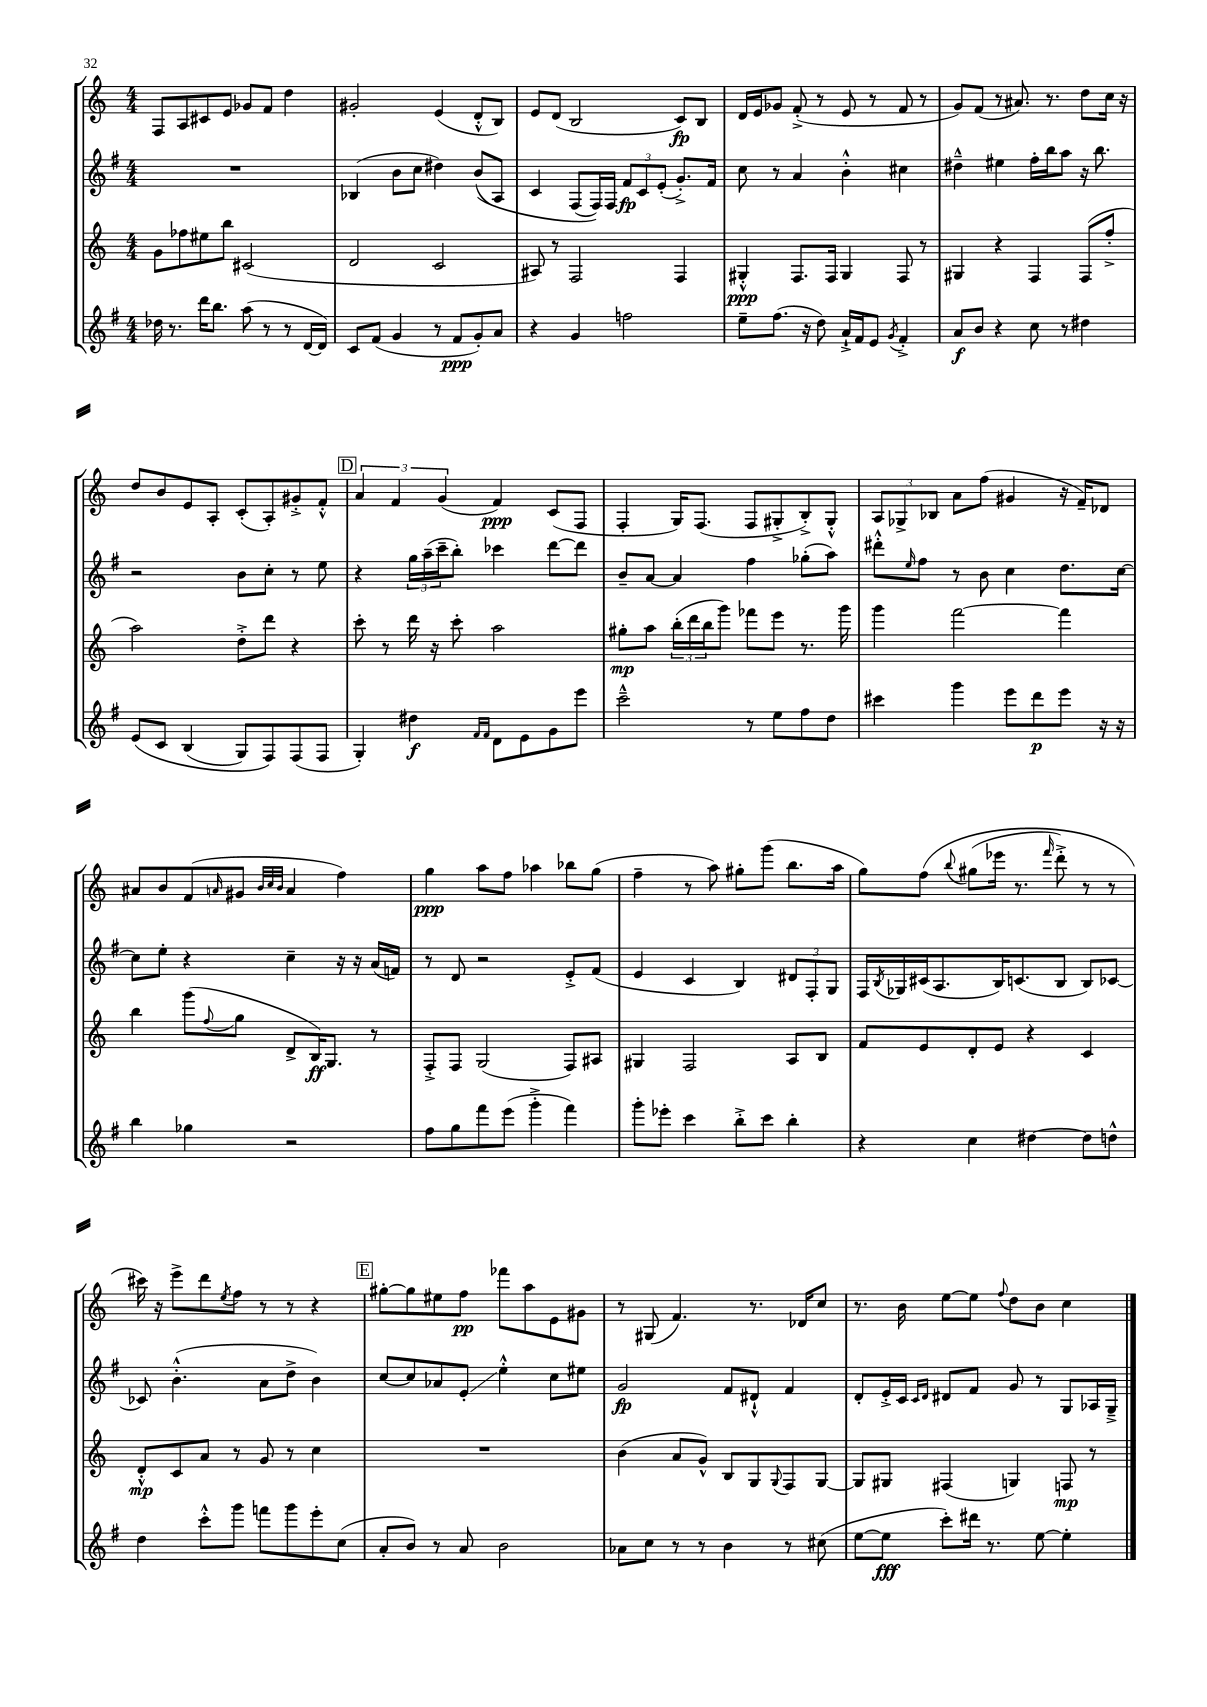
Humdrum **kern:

**kern	**kern	**kern	**kern
*staff4	*staff3	*staff2	*staff1
*clefG2	*clefG2	*clefG2	*clefG2
*k[f#]	*k[]	*k[f#]	*k[]
*M4/4	*M4/4	*M4/4	*M4/4
16dd-	8g	1r	8F
8.r	.	.	.
.	8ff-	.	8A
16ddd	8ee#	.	8c#
8.bb	.	.	.
.	8bb	.	8e
(8aa	(2c#	.	8g-
8r	.	.	8f
8r	.	.	4dd
[16d	.	.	.
16d])	.	.	.
=	=	=	=
8c	2d	(4B-	2g#'
(8f#	.	.	.
4g	.	8b	.
.	.	8cc	.
8r	2c	4dd#)	(4e
8f#	.	.	.
8g')	.	&((8b	8d'^^
8a	.	8A)	8B)
=	=	=	=
4r	8A#)	4c	8e
.	8r	.	(8d
4g	2F	(8F#	2B
.	.	16F#)&)	.
.	.	16F#	.
2ff	.	12f#	.
.	.	12c	.
.	.	(12e'	.
.	4F	8.g'^)	8c)
.	.	.	8B
.	.	16f#	.
=	=	=	=
8ee~	4G#'^^	8cc	16d
.	.	.	16e
(8.ff#	.	8r	8g-
.	8.F	4a	(8f'^
16r	.	.	.
8dd)	.	.	8r
.	16F	.	.
16a`^	4G#	4b'^^	8e
16f#	.	.	.
8e	.	.	8r
8qg	.	.	.
4f#'^	8F	4cc#	8f
.	8r	.	8r
=	=	=	=
8a	4G#	4dd#~^^	8g)
8b	.	.	(8f
4r	4r	4ee#	8r
.	.	.	8.a#)
8cc	4F	16ff#'	.
.	.	16bb	8.r
8r	.	8aa	.
4dd#	(8F	16r	8dd
.	.	8.bb	.
.	8ff'^	.	16cc
.	.	.	16r
=	=	=	=
&(8e	2aa)	2r	8dd
8c	.	.	8b
(4B	.	.	8e
.	.	.	8A'
8G)	8dd'^	8b	(8c'
8F#&)	8ddd	8cc'	8A')
(8F#	4r	8r	8g#'^
8F#	.	8ee	8f'^^
=	=	=	=
4G')	8ccc'	4r	6a
.	8r	.	.
.	.	.	6f
4dd#	16ddd	24gg	.
.	.	(24aa~	.
.	16r	.	.
.	.	24ccc~	(6g
.	8ccc'	8bb')	.
16qqf#	.	.	.
16qqf#	.	.	.
8d	2aa	4ccc-	4f)
8e	.	.	.
8g	.	[8ddd	(8c
8eee	.	8ddd]	8F
=	=	=	=
2ccc~^^	8gg#'	8b~	4F'
.	8aa	[8a	.
.	(24bb'	4a]	16G)
.	24ddd	.	.
.	.	.	(8.F
.	24bb	.	.
.	8ggg)	.	.
8r	8fff-	4ff#	8F
8ee	8eee	.	8G#'^
8ff#	8.r	(8gg-'	8B'^)
8dd	.	8aa)	8G#'^^
.	16ggg	.	.
=	=	=	=
4ccc#	4ggg	8ddd#'^^	12A
.	.	.	12G-^
.	.	16qqee	.
.	.	8ff#	.
.	.	.	12B-
4ggg	[2fff	8r	8a
.	.	8b	(8ff
8eee	.	4cc	4g#
8ddd	.	.	.
8eee	4fff]	8.dd	16r
.	.	.	16f~)
16r	.	.	8d-
16r	.	[16cc	.
=	=	=	=
4bb	4bb	8cc]	8a#
.	.	8ee'	8b
4gg-	(8ggg	4r	(8f
.	8qqff	.	16qqa
.	8gg	.	8g#
.	.	.	32qqb
.	.	.	32qqcc
.	.	.	32qqb
2r	8d^	4cc~	4a
.	16B)	.	.
.	8.G	.	.
.	.	16r	4ff)
.	.	16r	.
.	8r	(16a	.
.	.	16f)	.
=	=	=	=
8ff#	8F'^	8r	4gg
8gg	8F	8d	.
8fff#	(2G	2r	8aa
(8eee	.	.	8ff
4ggg'^	.	.	4aa-
4fff#)	8F)	8e'^	8bb-
.	8A#	(8f#	(8gg
=	=	=	=
8ggg'	4G#	4e	4ff~
8eee-'	.	.	.
4ccc	2F	4c	8r
.	.	.	8aa)
8bb'^	.	4B)	8gg#'
8ccc	.	.	(8ggg
4bb'	8A	12d#	8.bb
.	.	12F#'	.
.	8B	.	.
.	.	12G	.
.	.	.	16aa
=	=	=	=
4r	8f	16F#	8gg)
.	.	8qB	.
.	.	16G-	.
.	8e	(16c#	&(8ff
.	.	8.A	.
.	.	.	8qqbb
4cc	8d'	.	(8gg#
.	8e	16B)	16eee-
.	.	(8.c	8.r
[4dd#	4r	.	.
.	.	.	16qqfff
.	.	8B	8ddd'^)
8dd#]	4c	8B)	8r
8dd^^	.	[8c-	8r
=	=	=	=
4dd	8d'^^	8c-]	16ccc#&)
.	.	.	16r
.	8c	(4.b'^^	8eee^
8ccc'^^	8a	.	8ddd
.	.	.	8qee
8ggg	8r	.	8ff
8fff	8g	8a	8r
8ggg	8r	8dd^	8r
8eee'	4cc	4b)	4r
(8cc	.	.	.
=	=	=	=
8a'	1r	[8cc	[8gg#'
8b)	.	8cc]	8gg#]
8r	.	8a-	8ee#
8a	.	8e'	8ff
2b	.	4ee'^^	8fff-
.	.	.	8aa
.	.	8cc	8e
.	.	8ee#	8g#
=	=	=	=
8a-	(4b	2g	8r
8cc	.	.	(8G#
8r	8a	.	4.f)
8r	8g^^)	.	.
4b	8B	8f#	.
.	8G	8d#`^^	8.r
.	8qqG	.	.
8r	8F	4f#	.
.	.	.	16d-
(8cc#	[8G	.	8cc
=	=	=	=
[8ee	8G]	8d'	8.r
8ee]	8G#	16e'^	.
.	.	16c	16b
.	.	16qqc	.
.	.	16qqd	.
8ccc')	(4F#	8d#	[8ee
16ddd#	.	8f#	8ee]
8.r	.	.	.
.	.	.	8qqff
.	4G)	8g	8dd
[8ee	.	8r	8b
4ee']	8F	8G	4cc
.	8r	16A-	.
.	.	16G~^	.
==	==	==	==
*-	*-	*-	*-
